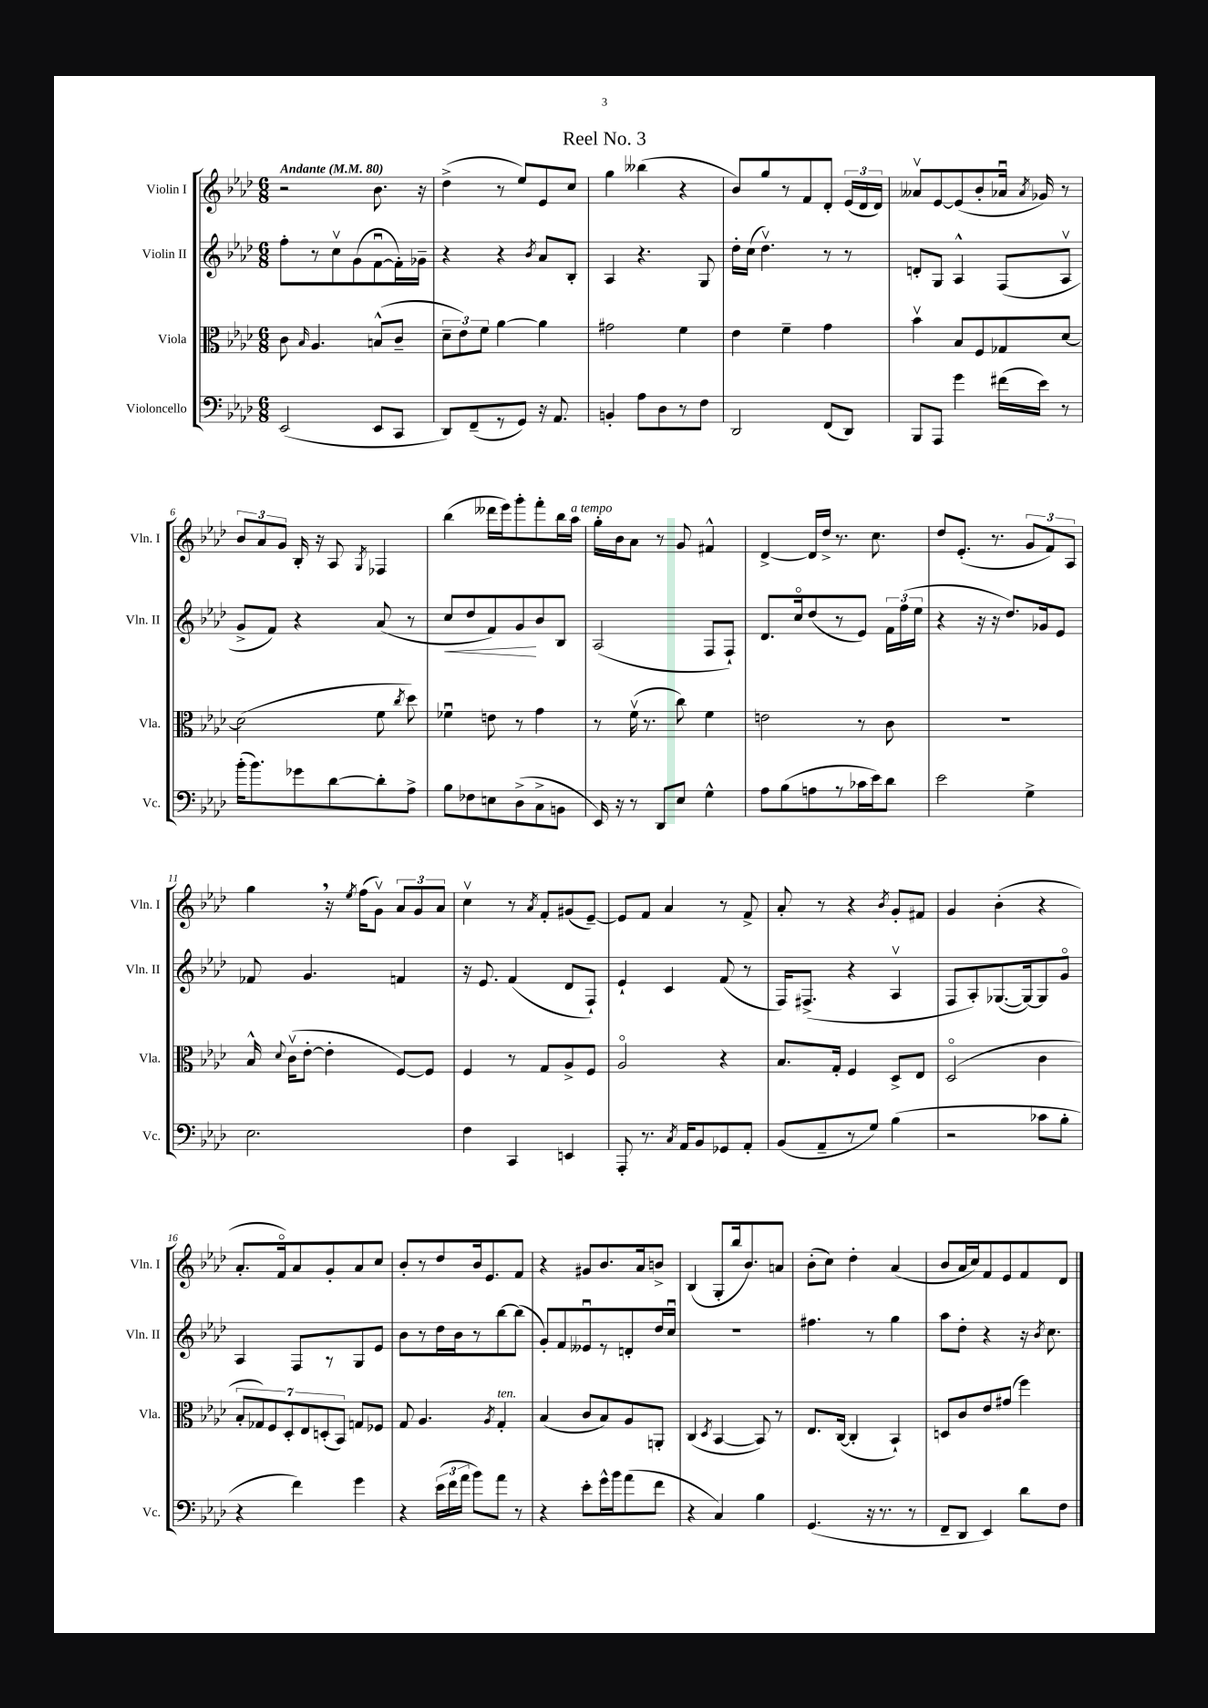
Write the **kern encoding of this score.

**kern	**kern	**kern	**dynam	**kern
*part4	*part3	*part2	*part2	*part1
*staff4	*staff3	*staff2	*staff2	*staff1
*I"Violoncello	*I"Viola	*I"Violin II	*	*I"Violin I
*I'Vc.	*I'Vla.	*I'Vln. II	*	*I'Vln. I
*clefF4	*clefC3	*clefG2	*	*clefG2
*k[b-e-a-d-]	*k[b-e-a-d-]	*k[b-e-a-d-]	*	*k[b-e-a-d-]
*M6/8	*M6/8	*M6/8	*	*M6/8
*MM80	*MM80	*MM80	*	*MM80
=1	=1	=1	=1	=1
!	!	!	!	!LO:TX:a:B:t=Andante
(2EE-/	8c\	8ff'\L	.	2r
.	16qqB-/	.	.	.
.	4.A-/	8r	.	.
.	.	8ccv\	.	.
.	.	(8g\	.	.
8EE-/L	(8Bn^^/L	[8fu\	.	8.b-\
8CC/J	8c~/J	16f'\L])	.	.
.	.	16g-X~\JJ	.	16r
=2	=2	=2	=2	=2
8DD-/L)	12d-~\L	4r	.	(4dd-^\
.	12e-\)	.	.	.
(8FF~/	.	.	.	.
.	12f\J	.	.	.
8r	[4a-\	4r	.	8r
8GG/J)	.	.	.	8ee-/L)
.	.	8qb-/	.	.
16r	4a-\]	8a-/L	.	8e-/
8.AA-/	.	.	.	.
.	.	8B-'/J	.	8cc/J
=3	=3	=3	=3	=3
4BBn'/	2g#X\	4A-/	.	4gg\
8A-\L	.	4.r	.	(4bb--X\
8D-\	.	.	.	.
8r	4f\	.	.	4r
8F\J	.	8G/	.	.
=4	=4	=4	=4	=4
2DD-/	4e-\	16dd-'\LL	.	8b-/L)
.	.	(16cc\JJ	.	.
.	.	4.dd-v\)	.	8gg/
.	4f~\	.	.	8r
.	.	.	.	8f/
(8FF/L	4g\	8r	.	8d-'/J
8DD-/J)	.	8r	.	(24e-/LL
.	.	.	.	24d-/
.	.	.	.	24d-/JJ)
=5	=5	=5	=5	=5
8BBB-/L	4b-v\	8dn'/L	.	8a--Xv/L
8AAA-/J	.	8G/J	.	[8e-/
4g\	8B-/L	4A-^^/	.	(8e-/]
.	8F/	.	.	8b-'/
(16f#X\LL	8G-X/	(8F/L	.	16a-Xu/Jk
.	.	.	.	8qa-/
16e-\JJ)	.	.	.	16g-X/)
8r	[8d-/J	8A-v/J	.	8r
!!LO:LB:g=z
=6	=6	=6	=6	=6
(16b-'\KL	(2d-\]	8g^/L	.	12b-/L
8.b-\)	.	.	.	.
.	.	.	.	12a-/
.	.	8f/J)	.	.
.	.	.	.	12g/J
8g-X\	.	4r	.	16B-'/
.	.	.	.	16r
[8d-\	.	.	.	8A-/
.	.	.	.	8qG/
8d-'\]	8f\	(8a-/	.	4F-X/
.	8qcc/	.	.	.
8A-^\J	8dd-\)	8r	.	.
=7	=7	=7	=7	=7
!	!	!	!LO:HP:b	!
8B-\L	4f-Xu\	8cc/L	<	(4bb-\
8F-X\	.	8dd-/	.	.
8En\	8en\	8f/)	.	16ddd--X\LL
.	.	.	.	16eee-\J)
(8D-^\	8r	8g/	.	8ggg'\
8C^\	4g\	8b-/	[	8fff'\
8BBn\J	.	8B-/J	.	16bb-\L
!	!	!	!	!LO:TX:a:i:t=a tempo
.	.	.	.	16aa-\JJ
=8	=8	=8	=8	=8
16EE-/)	8r	(2A-/	.	16gg'\LL
16r	.	.	.	16b-\J
8r	(16fv\	.	.	8a-\J
.	8.r	.	.	.
8DD-/L	.	.	.	8r
8E-/J	8cc\)	.	.	8g/
4G^^\	4f\	8F/L	.	4f#X^^/
.	.	8F`/J)	.	.
=9	=9	=9	=9	=9
8A-\L	2en\	8.d-/L	.	[4d-^/
(8B-\	.	.	.	.
.	.	16cc/k	.	.
8An\	.	(8dd-/	.	16d-/LL]
.	.	.	.	16dd-^/JJ
8r	.	8r	.	8.r
16c-X\L	8r	8e-/J)	.	.
16e-\J)	.	.	.	8.cc\
8d-\J	8c\	24f\LL	.	.
.	.	(24ff\	.	.
.	.	24ee-\JJ	.	.
=10	=10	=10	=10	=10
2e-\	2.r	4r	.	8dd-/L
.	.	.	.	(8.e-'/J
.	.	16r	.	.
.	.	16r	.	8.r
.	.	8.dd-/L)	.	.
4G^\	.	.	.	12g/L
.	.	16g-X/k	.	.
.	.	.	.	12f/)
.	.	8e-/J	.	.
.	.	.	.	12A-/J
!!LO:LB:g=z
=11	=11	=11	=11	=11
2.E-\	16B-^^/	8f-X/	.	4gg,\
.	8qqd-/	.	.	.
.	(16cv\KL	.	.	.
.	[8e-'\J	4.g/	.	.
.	4e-'\]	.	.	16r
.	.	.	.	8qee-/
.	.	.	.	(16ff\KL
.	.	.	.	8gv\J)
.	[8F/L)	4fn/	.	12a-/L
.	.	.	.	12g/
.	8F/J]	.	.	.
.	.	.	.	12a-/J
=12	=12	=12	=12	=12
4F\	4F/	16r	.	4ccv\
.	.	8.e-/	.	.
4CC/	8r	(4f/	.	8r
.	.	.	.	8qa-/
.	8G/L	.	.	8f'/L
4EEn/	8A-^/	8d-/L	.	(8g#X/
.	8F/J	8F`/J)	.	[8e-~/J)
=13	=13	=13	=13	=13
8AAA-'/	2A-/	4e-`/	.	8e-/L]
8.r	.	.	.	8f/J
.	.	4c/	.	4a-/
8qC/	.	.	.	.
16AA-/KL	.	.	.	.
8BB-/	.	.	.	.
8GG-X/	4r	(8f/	.	8r
8AA-'/J	.	8r	.	8f^/
=14	=14	=14	=14	=14
(8BB-/L	8.B-/L	16F/KL)	.	8a-'/
.	.	(8.F#X^/J	.	.
8AA-~/	.	.	.	8r
.	16G'/Jk	.	.	.
8r	4F/	4r	.	4r
8G/J)	.	.	.	.
.	.	.	.	8qb-/
(4B-\	8D-^/L	4A-v/	.	8g'/L
.	8E-/J	.	.	8f#X/J
=15	=15	=15	=15	=15
2r	(2D-/	8F/L	.	4g/
.	.	8A-'/)	.	.
.	.	([8.G-X/	.	(4b-'\
.	.	16G-/k_)	.	.
8c-X\L	4c\	8G-/]	.	4r
8B-'\J	.	8g/J	.	.
!!LO:LB:g=z
=16	=16	=16	=16	=16
4r	14B-'/L	4A-/	.	8.a-'/L
.	14G-X/)	.	.	.
.	14F/	.	.	.
.	.	.	.	16f/k)
.	14D-'/	.	.	.
4f\)	.	8F/L	.	8a-/
.	14E-/	.	.	.
.	(14Dn'/	.	.	.
.	.	8r	.	8g'/
.	14BB-/J)	.	.	.
4g\	8Gn/L	8G/	.	8a-/
.	8F-X/J	8e-/J	.	8cc/J
=17	=17	=17	=17	=17
4r	8G/	8b-\L	.	8b-'/L
.	4.A-/	8r	.	8r
(24e-\LL	.	16dd-\L	.	8dd-/
24f\	.	.	.	.
.	.	16b-\J	.	.
24a-\JJ	.	.	.	.
8b-\L)	.	8r	.	16b-/k
.	.	.	.	8.e-/
.	8qA-/	.	.	.
!	!LO:TX:a:i:t=ten.	!	!	!
8a-\J	4G'/	[8bb-\	.	.
8r	.	(8bb-\J]	.	8f/J
=18	=18	=18	=18	=18
4r	(4B-/	8g'/L)	.	4r
.	.	8f/	.	.
8e-'\L	8c/L	8e--Xu/	.	8g#X/L
16g^^\L	8B-/)	8r	.	8.b-/
16b-\J	.	.	.	.
(8a-\	8A-/	8dn'/	.	.
.	.	.	.	16a-/k
8f\J	8AAn'/J	16dd-/L	.	8bn^/J
.	.	16ccu/JJ	.	.
=19	=19	=19	=19	=19
4r	(4C/	2.r	.	(4B-/
.	8qD-/	.	.	.
4C/)	[4BB-/	.	.	8G'/L
.	.	.	.	16bb-/k
.	.	.	.	8.b-/)
4B-\	8BB-/])	.	.	.
.	8r	.	.	8an/J
=20	=20	=20	=20	=20
(4.GG/	8.E-/L	4.ff#X\	.	(8b-'\L
.	.	.	.	8cc\J)
.	([16C/Jk	.	.	.
.	4C'/]	.	.	4dd-'\
16r	.	8r	.	.
8.r	.	.	.	.
.	4BB-`/)	4gg\	.	(4a-/
8r	.	.	.	.
=21	=21	=21	=21	=21
8FF~/L	8Dn/L	8aa-\L	.	8b-/L
8DD-/J	8c/	8dd-'\J	.	16a-/L
.	.	.	.	16cc/J)
4EE-/)	8e-/	4r	.	8f/
.	(8g#X/J	.	.	8e-/
8d-\L	4ff\)	16r	.	8f/
.	.	8qb-/	.	.
.	.	8.cc\	.	.
8F\J	.	.	.	8d-/J
==	==	==	==	==
*-	*-	*-	*-	*-
